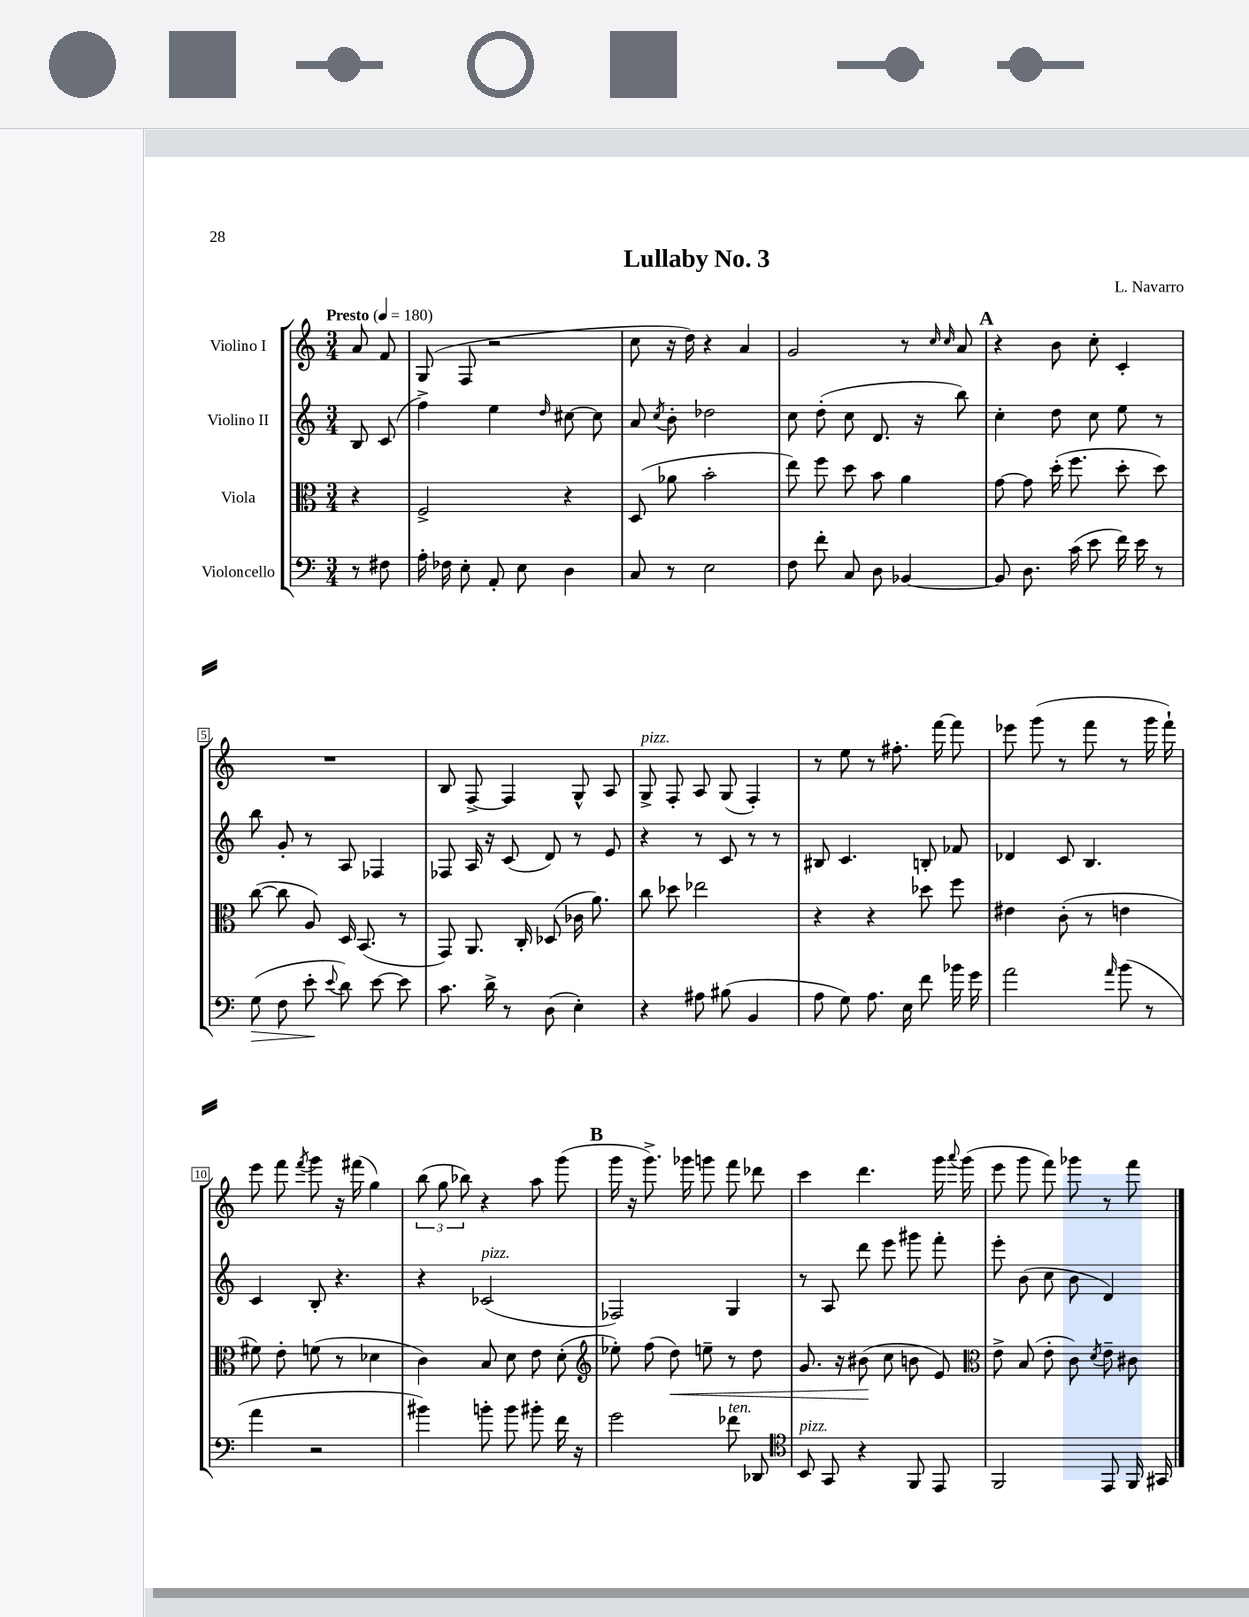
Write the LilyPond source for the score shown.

\header { title = "Lullaby No. 3" composer = "L. Navarro" }
<<
\new StaffGroup <<
\new Staff = "s0" \with { instrumentName = "Violino I" } {
    \clef treble \key c \major \numericTimeSignature \time 3/4 \partial 4 \tempo "Presto" 4 = 180
    \autoBeamOff a'8 f'8 |
    g8( f8 r2 |
    c''8 r16 d''16) r4 a'4 |
    g'2 r8 \grace { c''16 c''16 } a'8 |
    \mark \markup { \bold "A" } r4 b'8 c''8-. c'4-. |
    R2. |
    b8 f8~-> f4 g8-^ a8 |
    g8->^\markup { \italic "pizz." } f8-. a8 g8( f4-.) |
    r8 e''8 r8 fis''8.-. f'''16~ f'''8 |
    ees'''8 g'''8( r8 f'''8 r8 g'''16 f'''16-!) |
    e'''8 f'''8 \acciaccatura { f'''8 } g'''8 r16 fis'''16( g''4) |
    \tuplet 3/2 { b''8( g''8 bes''8) } r4 a''8 g'''8( |
    \mark \markup { \bold "B" } g'''16 r16 g'''8.->) ges'''16 g'''8 f'''8 des'''8 |
    c'''4 d'''4. g'''16 \appoggiatura { a'''8 } g'''16( |
    e'''8 g'''8 f'''8) ges'''8 r8 f'''8 \bar "|." |
}
\new Staff = "s1" \with { instrumentName = "Violino II" } {
    \clef treble \key c \major \numericTimeSignature \time 3/4 \partial 4
    \autoBeamOff b8 c'8( |
    f''4->) e''4 \grace { d''16 } cis''8~ cis''8 |
    a'8 \acciaccatura { c''8 } b'8-. des''2 |
    c''8 d''8-.( c''8 d'8. r16 b''8) |
    \mark \markup { \bold "A" } c''4-. d''8 c''8 e''8 r8 |
    b''8 g'8-. r8 a8 fes4 |
    fes8 a16 r16 c'8( d'8) r8 e'8 |
    r4 r8 c'8 r8 r8 |
    bis8 c'4. b8-. fes'8 |
    des'4 c'8 b4. |
    c'4 b8-. r4. |
    r4 ces'2^\markup { \italic "pizz." }( |
    \mark \markup { \bold "B" } fes2) g4 |
    r8 a8 d'''8 e'''8 gis'''8 f'''8-. |
    e'''8-. b'8( c''8 b'8 d'4) \bar "|." |
}
\new Staff = "s2" \with { instrumentName = "Viola" } {
    \clef alto \key c \major \numericTimeSignature \time 3/4 \partial 4
    \autoBeamOff r4 |
    f2-> r4 |
    d8( aes'8 b'2-. |
    e''8) f''8 d''8 b'8 a'4 |
    \mark \markup { \bold "A" } g'8~ g'8 d''16-.( f''8. d''8-. d''8) |
    c''8~( c''8 a8) d16 b,8.( r8 |
    g,8) a,8. c16-. des8( ces'16 a'8.) |
    c''8 des''8 ees''2 |
    r4 r4 des''8 f''8 |
    eis'4 c'8-.( r8 e'4 |
    fis'8) e'8-. f'8( r8 des'4 |
    c'4) b8 d'8 e'8 d'8-.( |
    \mark \markup { \bold "B" } \clef treble ees''8-.) f''8( d''8\<) e''8-- r8 d''8 |
    g'8. r16 bis'8\!( c''8 b'8 e'8) |
    \clef alto e'8-> b8( e'8-. c'8) \acciaccatura { d'8 } e'8-- cis'8 \bar "|." |
}
\new Staff = "s3" \with { instrumentName = "Violoncello" } {
    \clef bass \key c \major \numericTimeSignature \time 3/4 \partial 4
    \autoBeamOff r8 fis8 |
    a16-. fes16 e8-. a,8-. e8 d4 |
    c8 r8 e2 |
    f8 f'8-. c8 d8 bes,4~ |
    \mark \markup { \bold "A" } bes,8 d8. c'16( e'8 f'16) e'16 r8 |
    g8\>( f8 e'8-.\! \appoggiatura { e'8 } d'8) e'8~ e'8 |
    c'8. d'16-> r8 d8( e4-.) |
    r4 ais8 bis8( b,4 |
    a8 g8) a8. e16 f'8 bes'16 g'16 |
    a'2 \grace { a'16 } b'8( r8 |
    a'4 r2 |
    bis'4) b'8-. b'8 bis'8-. f'16 r16 |
    \mark \markup { \bold "B" } g'2 fes'8^\markup { \italic "ten." } des,8 |
    \clef tenor b,8^\markup { \italic "pizz." } g,8 r4 f,8 e,8 |
    f,2 e,8 f,16 gis,16 \bar "|." |
}
>>
>>
\layout { \context { \Score \override BarNumber.stencil = #(make-stencil-boxer 0.1 0.3 ly:text-interface::print) } }
